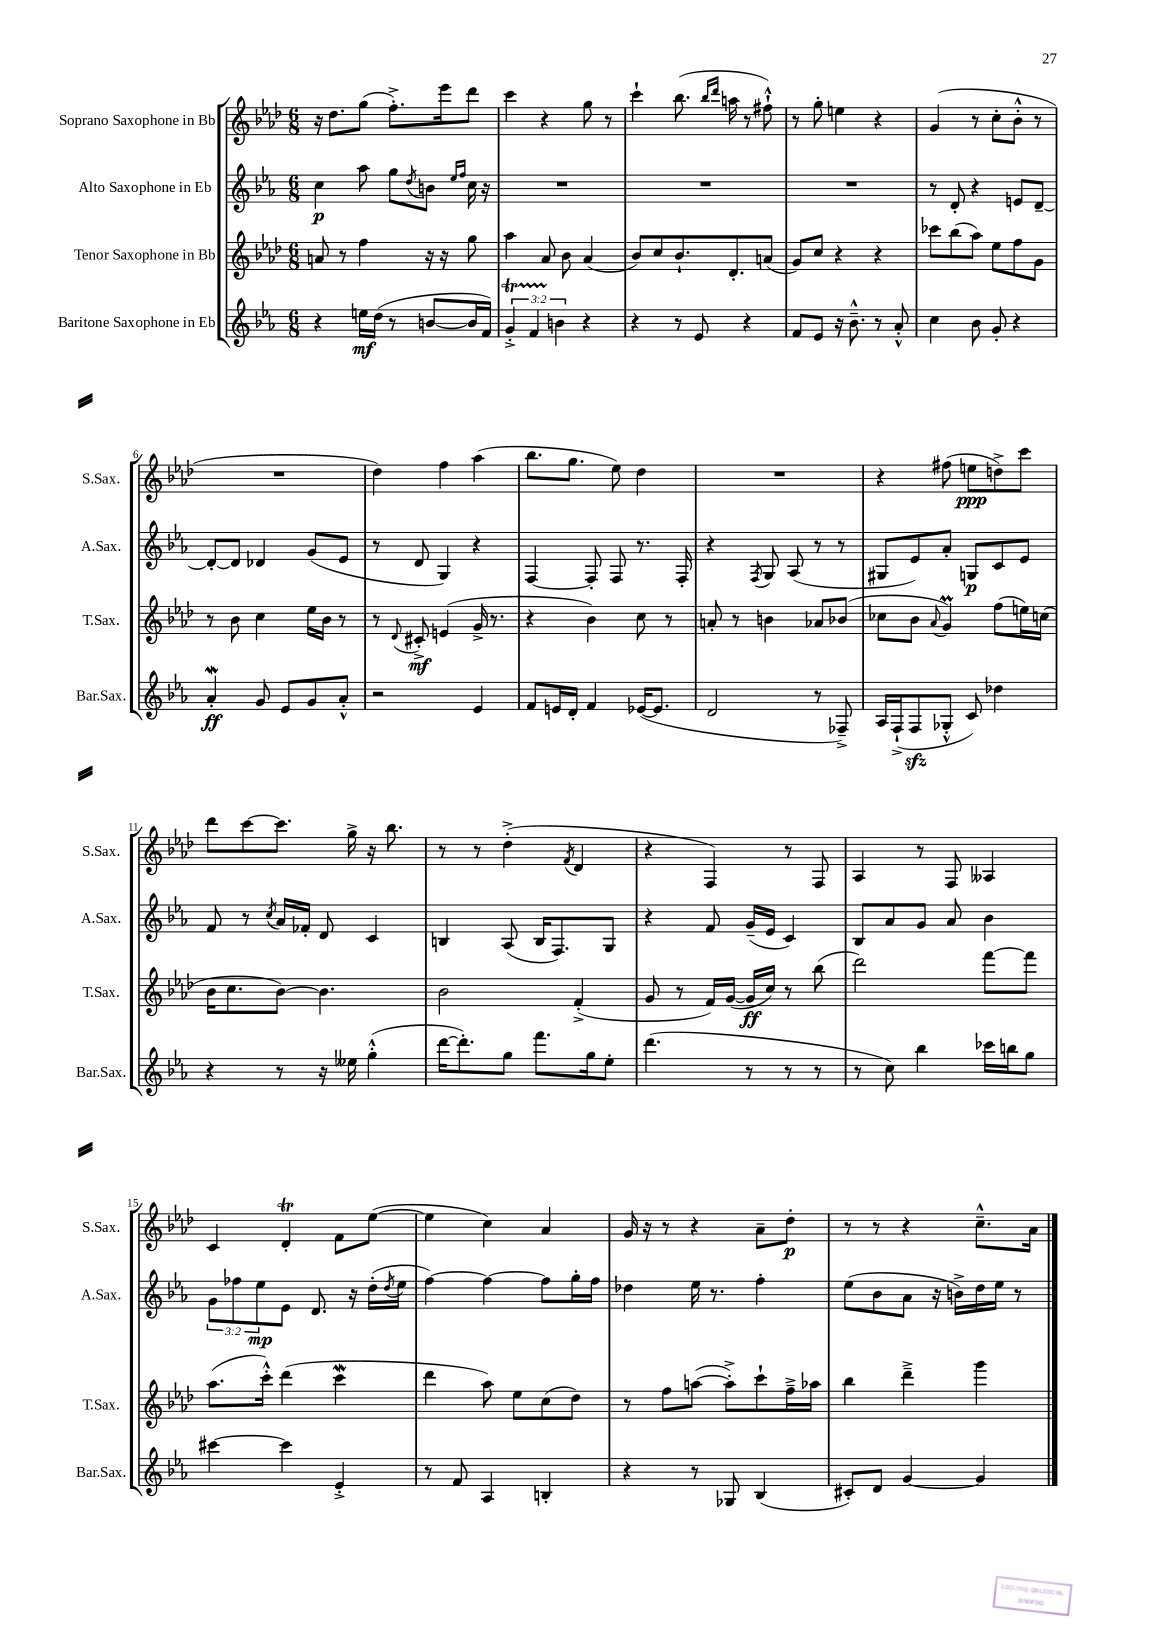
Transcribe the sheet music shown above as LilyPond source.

<<
\new StaffGroup <<
\new Staff = "s0" \with { instrumentName = "Soprano Saxophone in Bb" shortInstrumentName = "S.Sax." } {
    \clef treble \key aes \major \numericTimeSignature \time 6/8
    r16 des''8. g''8( f''8.-.->) ees'''16 des'''8 |
    c'''4 r4 g''8 r8 |
    c'''4-! bes''8.( \grace { bes''16 des'''16 } a''16 r8 fis''8-!-^) |
    r8 g''8-. e''4 r4 |
    g'4( r8 c''8-. bes'8-.-^ r8 |
    R2. |
    des''4) f''4 aes''4( |
    bes''8. g''8. ees''8) des''4 |
    R2. |
    r4 fis''8( e''8\ppp d''8->) c'''8 |
    des'''8 c'''8~ c'''8. g''16-> r16 bes''8. |
    r8 r8 des''4-.->( \acciaccatura { f'8 } des'4 |
    r4 f4) r8 f8 |
    aes4 r8 f8 aeses4 |
    c'4 des'4-.\trill f'8 ees''8~( |
    ees''4 c''4) aes'4 |
    g'16 r16 r8 r4 aes'8-- des''8-.\p |
    r8 r8 r4 c''8.---^ aes'16 \bar "|." |
}
\new Staff = "s1" \with { instrumentName = "Alto Saxophone in Eb" shortInstrumentName = "A.Sax." } {
    \clef treble \key ees \major \numericTimeSignature \time 6/8 \override Staff.TupletNumber.text = #tuplet-number::calc-fraction-text
    c''4\p aes''8 g''8 \acciaccatura { d''8 } b'8 \grace { ees''16 f''16 } c''16 r16 |
    R2. |
    R2. |
    R2. |
    r8 d'8-. r4 e'8 d'8~-- |
    d'8~-. d'8 des'4 g'8( ees'8 |
    r8 d'8 g4) r4 |
    f4~ f8-. f8 r8. f16-. |
    r4 \acciaccatura { f8 } g8 aes8( r8 r8 |
    gis8 ees'8) aes'8-. g8\p c'8 ees'8 |
    f'8 r8 \acciaccatura { c''8 } aes'16 fes'16-. d'8 c'4 |
    b4 aes8( b16 f8.) g8 |
    r4 f'8 g'16--( ees'16 c'4) |
    bes8 aes'8 g'8 aes'8 bes'4 |
    \tuplet 3/2 { g'8 fes''8 ees''8\mp } ees'8 d'8. r16 d''16-.( \acciaccatura { d''8 } ees''16 |
    f''4~) f''4~ f''8 g''16-. f''16 |
    des''4 ees''16 r8. f''4-. |
    ees''8( bes'8 aes'8 r16 b'16->) d''16 ees''16 r8 \bar "|." |
}
\new Staff = "s2" \with { instrumentName = "Tenor Saxophone in Bb" shortInstrumentName = "T.Sax." } {
    \clef treble \key aes \major \numericTimeSignature \time 6/8
    a'8 r8 f''4 r16 r16 g''8 |
    aes''4 aes'8 bes'8 aes'4( |
    bes'8) c''8 bes'8.-! des'8.-. a'8( |
    g'8) c''8 r4 r4 |
    ces'''8 bes''8( aes''8) ees''8 f''8 g'8 |
    r8 bes'8 c''4 ees''16 bes'16 r8 |
    r8 \appoggiatura { des'8 } cis'8-.->\mf e'4( g'16-> r8. |
    r4 bes'4) c''8 r8 |
    a'8-. r8 b'4 aes'8 bes'8( |
    ces''8 bes'8 \appoggiatura { aes'8 } g'4\prall) f''8( e''16) c''16( |
    bes'16 c''8. bes'8~) bes'4. |
    bes'2 f'4-.->( |
    g'8 r8 f'16) g'16~( g'16\ff c''16) r8 bes''8( |
    des'''2) f'''8~ f'''8 |
    aes''8.( c'''16-.-^) des'''4( c'''4\mordent |
    des'''4 aes''8) ees''8 c''8( des''8) |
    r8 f''8 a''8~( a''8-.->) c'''8-! f''16---> aes''16 |
    bes''4 des'''4---> g'''4 \bar "|." |
}
\new Staff = "s3" \with { instrumentName = "Baritone Saxophone in Eb" shortInstrumentName = "Bar.Sax." } {
    \clef treble \key ees \major \numericTimeSignature \time 6/8 \override Staff.TupletNumber.text = #tuplet-number::calc-fraction-text
    r4 e''16\mf d''16( r8 b'8~ b'16 f'16) |
    \tuplet 3/2 { g'4-.->\startTrillSpan f'4 b'4\stopTrillSpan } r4 |
    r4 r8 ees'8 r4 |
    f'8 ees'8 r16 bes'8.---^ r8 aes'8-.-^ |
    c''4 bes'8 g'8-. r4 |
    aes'4-.\mordent\ff g'8 ees'8 g'8 aes'8-.-^ |
    r2 ees'4 |
    f'8 e'16 d'16-. f'4 ees'16~( ees'8. |
    d'2 r8 fes8--->) |
    aes16 f16-!->( f8\sfz ges8-.-^ c'8) des''4 |
    r4 r8 r16 eeses''16 g''4-.-^( |
    d'''16~ d'''8.-.) g''8 f'''8. g''16 ees''8-. |
    d'''4.( r8 r8 r8 |
    r8 c''8) bes''4 ces'''16 b''16 g''8 |
    cis'''4~ cis'''4 ees'4-.-> |
    r8 f'8 aes4 b4-. |
    r4 r8 ges8 bes4( |
    cis'8-.) d'8 g'4~ g'4 \bar "|." |
}
>>
>>
